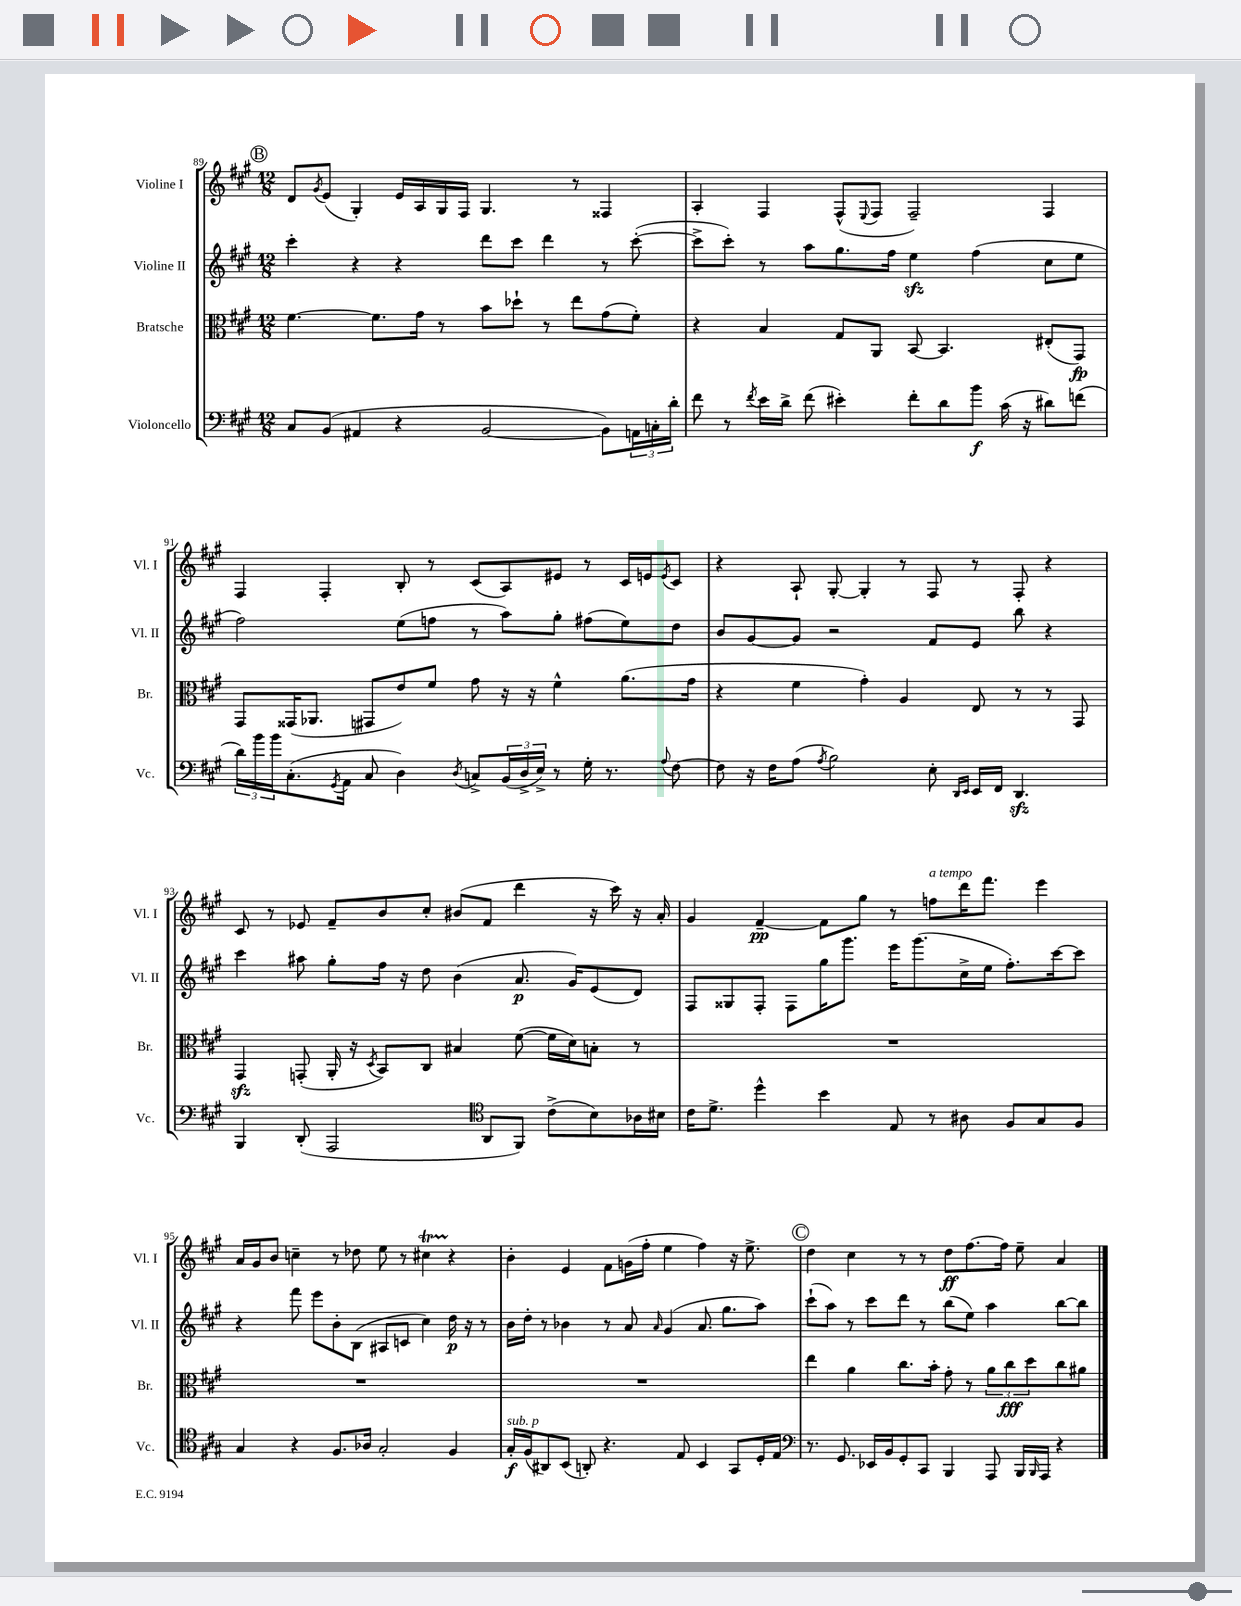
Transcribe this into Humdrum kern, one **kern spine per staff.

**kern	**kern	**kern	**kern
*staff4	*staff3	*staff2	*staff1
*clefF4	*clefC3	*clefG2	*clefG2
*k[f#c#g#]	*k[f#c#g#]	*k[f#c#g#]	*k[f#c#g#]
*M12/8	*M12/8	*M12/8	*M12/8
8C#/L	[4.f#\	4ccc#'\	8d/L
.	.	.	8qg#/
(8BB/J	.	.	(8e/J
4AA#/	.	4r	4G#'/)
.	8.f#\]L	.	.
4r	.	4r	16e/LL
.	16g#\Jk	.	16A/
.	8r	.	16G#/
.	.	.	16F#/JJ
[2BB/	8b\L	8ddd\L	4.G#/
.	8dd-`\J	8ccc#\J	.
.	8r	4ddd\	.
.	8ee\L	.	8r
8BB\]L)	(8g#\	8r	4F##/
24AA\L	8f#'\J)	([8ccc#'\	.
24C'\	.	.	.
24d'\JJ	.	.	.
=	=	=	=
8f#\	4r	8ccc#^\]L	4A'/
8r	.	8ccc#'\J)	.
8qf#/	.	.	.
16e\LL	4B/	8r	4F#/
16d^\JJ	.	.	.
(8f#\	.	8aa\L	.
4e#'\)	8G#/L	8.gg#\	(8F#^^/L
.	.	.	8qqE/
.	8AA/J	.	8F#/J
.	.	16ff#\Jk	.
8f#'\L	[8BB/	4ee\	2F#~/)
8d\	4.BB/]	.	.
8b\J	.	(4ff#\	.
(16c#\	.	.	.
16r	.	.	.
8d#\L)	(8E#'/L	8cc#\L	4F#/
(8f\J	8GG#/J)	8ee\J	.
=	=	=	=
24d\LL)	8GG#/L	2ff#\)	4F#/
24b\	.	.	.
24b\J	.	.	.
(8.C#'\	(16GG##/K	.	.
.	8.AA-/J	.	.
.	.	.	4F#'/
8qGG#/	.	.	.
16AA\Jk	.	.	.
8C#/	8GG#/L	.	.
4D\)	8e/)	(8ee\L	8B'/
.	8f#/J	8ff\J	8r
8qD/	.	.	.
8C^/L	8g#\	8r	(8c#/L
(24BB/L	16r	8aa\L)	8A/)
24D^/	.	.	.
.	16r	.	.
24E^/JJ)	.	.	.
8r	4f#^^\	8gg#'\J	8e#/J
16G#'\	.	(8ff#\L	8r
8.r	.	.	.
.	(8.a\L	8ee\)	16c#/LL
.	.	.	16e/J
8qqA/	.	.	8qe/
[8F#\	.	8dd\J	8c#/J
.	16g#\Jk	.	.
=	=	=	=
8F#\]	4r	8b/L	4r
16r	.	[8g#/	.
16F#\LK	.	.	.
(8A\J	4f#\	8g#/]J	8A`/
8qA/	.	.	.
2B\)	.	2r	[8G#'/
.	4g#'\)	.	4G#'/]
.	4A/	.	8r
8E'\	.	8f#/L	8F#/
16qqDD/LL	.	.	.
16qqEE/JJ	.	.	.
16EE/LL	8E/	8e/J	8r
16FF#/JJ	.	.	.
4.DD/	8r	8bb\	8F#'/
.	8r	4r	4r
.	8GG#/	.	.
=	=	=	=
4BBB/	4GG#/	4ccc#\	8c#/
.	.	.	8r
(8DD'/	(8GG'/	8aa#\	8e-/
2AAA/	16AA'/	8gg#'\L	8f#~/L
.	16r	.	.
.	8qD/	.	.
.	8BB/L)	16ff#\Jk	8b/
.	.	16r	.
.	8C#/J	8dd\	8cc#'/J
.	4B#/	(4b\	(8b#/L
*clefC4	*	*	*
8AA/L	.	.	8f#/J
8FF#/J)	([8f#\	8.a/	4ddd\
(8c#^\L	16f#\]LL	.	.
.	16d\J)	16g#/LK)	.
8B\)	8B'\J	(8e/	16r
.	.	.	16ccc#\)
16A-\L	8r	8d/J)	16r
16B#\JJ	.	.	16a'/
=	=	=	=
16c#\LK	1.r	8F#/L	4g#/
8.d^\J	.	.	.
.	.	8G##/	.
4dd^^\	.	8F#'/J	[4f#~/
.	.	8F#\L	.
4b\	.	16gg#\K	8f#\]L
.	.	8.ggg#\J	.
.	.	.	8gg#\J
8E/	.	16eee\LK	8r
.	.	(8.ggg#\	.
8r	.	.	8ff\L
8A#\	.	16cc#^\L	16ddd\K
.	.	16ee\JJ	8.fff#\J
8F#/L	.	8.ff#'\L)	.
8G#/	.	.	4eee\
.	.	[16ccc#\k	.
8F#/J	.	8ccc#\]J	.
=	=	=	=
4G#/	1.r	4r	16a/LL
.	.	.	16g#/J
.	.	.	8b/J
4r	.	8fff#\	4cc~\
.	.	8eee\L	.
8.F#/L	.	8b'\	8r
.	.	(8B\J	8dd-\
16A-/Jk	.	.	.
2G#'/	.	8A#/L	8ee\
.	.	8c/J	8r
.	.	4cc#\)	4cc#\
4F#/	.	16dd\	4r
.	.	16r	.
.	.	8r	.
=	=	=	=
16G#'/LL	1.r	16b\LL	4b'\
(16F#/J	.	16dd'\JJ	.
8AA#/)	.	8r	.
(8BB/J	.	4b-\	4e/
8AA'/)	.	.	.
4.r	.	8r	8f#\L
.	.	8a/	(16g\L
.	.	.	16ff#'\JJ
.	.	16qqa/	.
.	.	(4g#/	4ee\
8E/	.	.	.
4BB/	.	8.a/	4ff#\)
.	.	8.gg#\L	.
8GG#/L	.	.	16r
.	.	.	8.ee^\
16D'/L	.	8aa\J)	.
16E/JJ	.	.	.
=	=	=	=
*clefF4	*	*	*
8.r	4ee\	(8ccc#`\L	4dd\
.	.	8aa\J)	.
8.GG#/	.	.	.
.	4a\	8r	4cc#\
16EE-/LL	.	8ccc#\L	.
16BB/J	.	.	.
8GG#'/	8.cc#\L	8ddd\J	8r
8CC#/J	.	8r	8r
.	16b'\Jk	.	.
4BBB/	8g#'\	(8bb\L	8dd\L
.	8r	8ee\J)	[8.ff#\
8AAA/	12a\L	4aa\	.
.	.	.	16ff#\]Jk
.	12cc#\	.	.
16BBB/LL	.	.	8ee~\
.	12dd\	.	.
16qqBBB/	.	.	.
16AAA/JJ	.	.	.
4r	8cc#\	[8bb\L	4a/
.	8a#\J	8bb\]J	.
==	==	==	==
*-	*-	*-	*-
